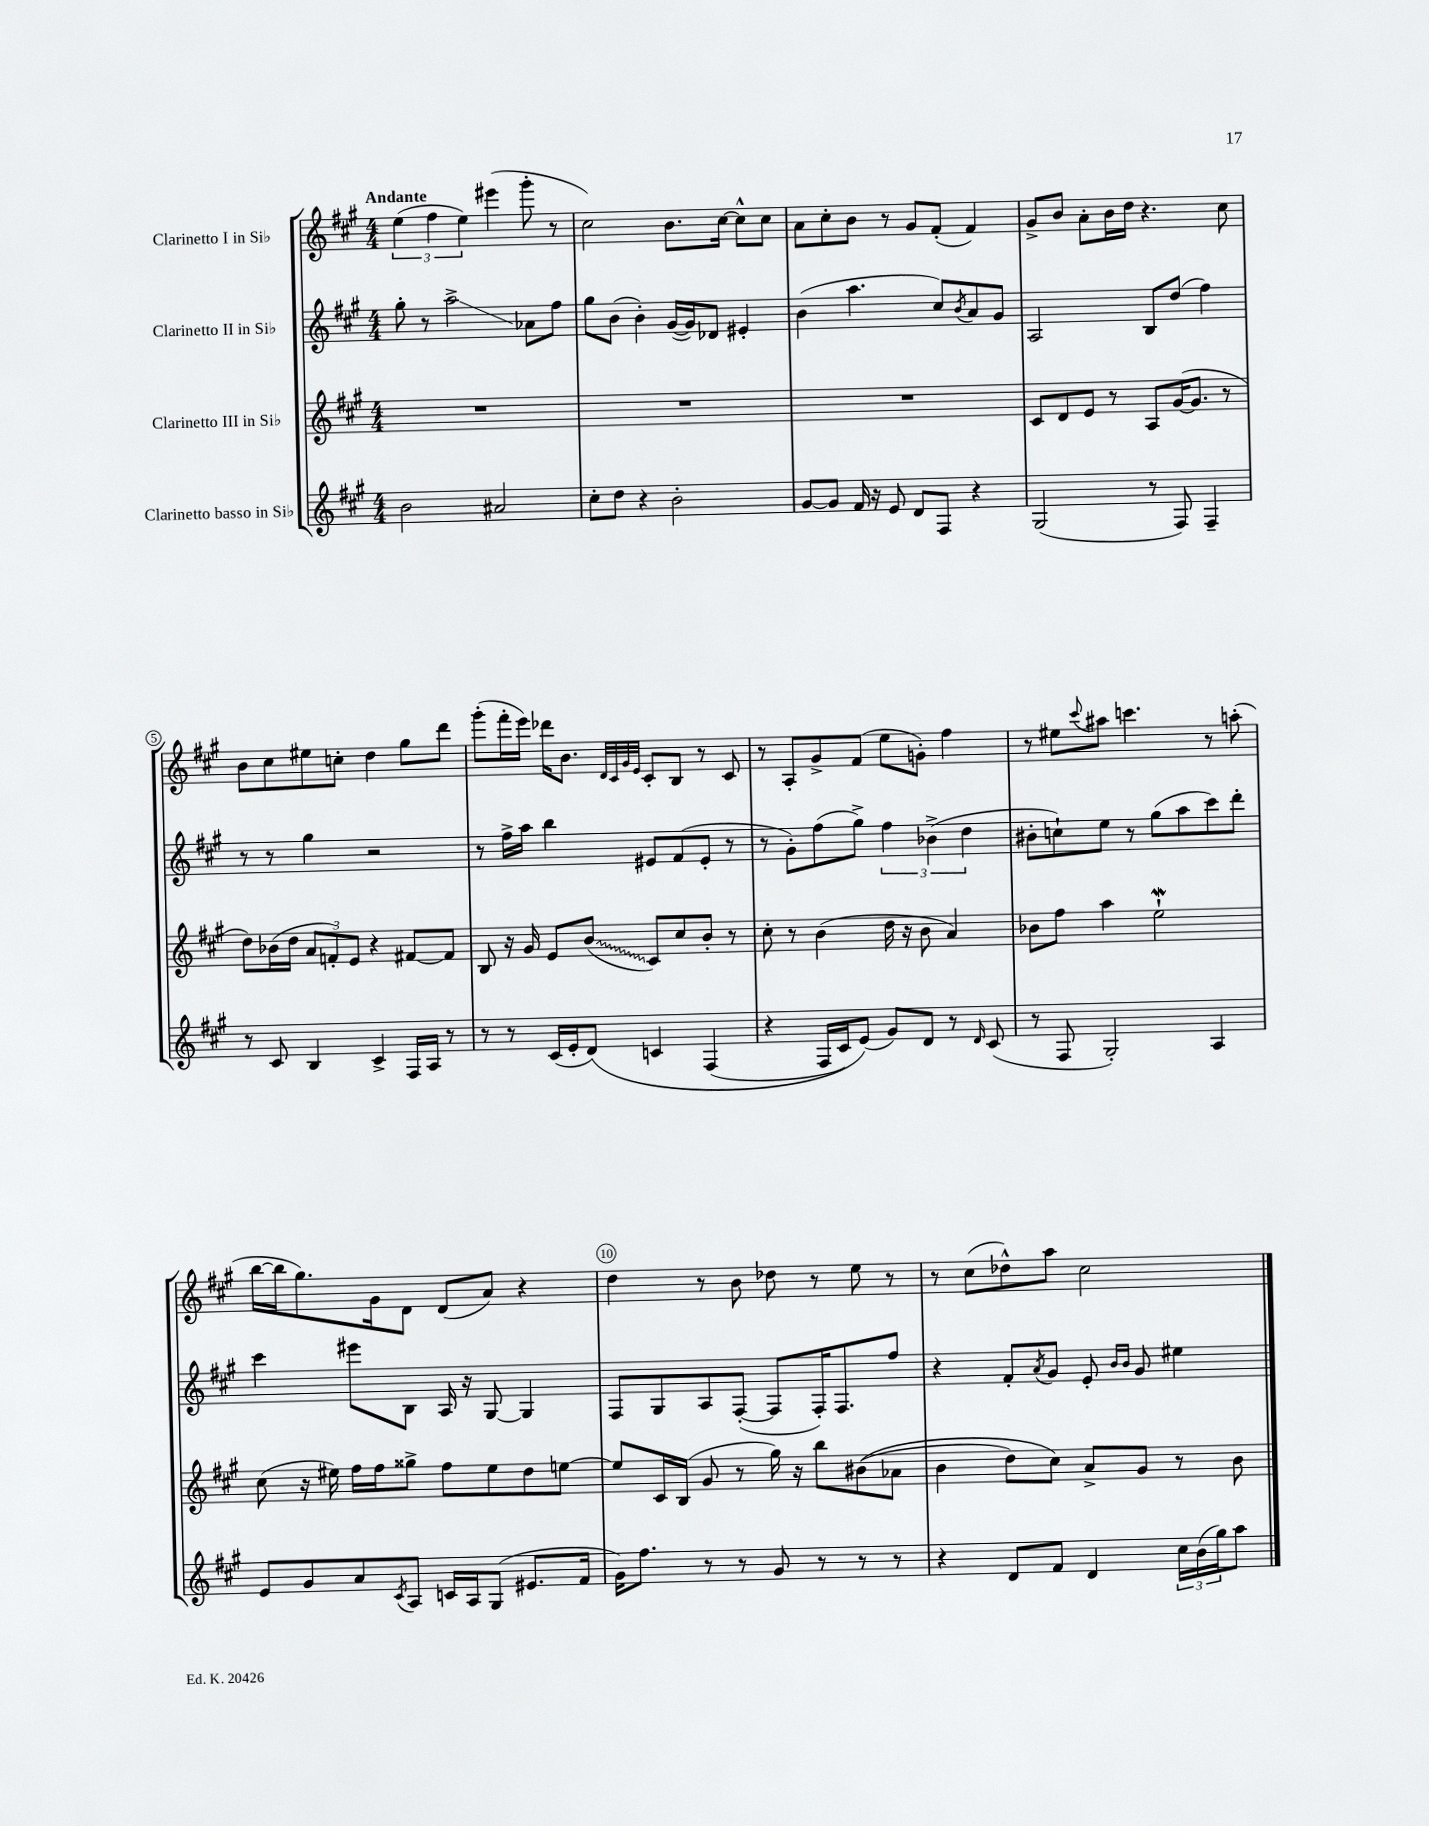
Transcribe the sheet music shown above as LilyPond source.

<<
\new StaffGroup <<
\new Staff = "s0" \with { instrumentName = "Clarinetto I in Sib" } {
    \clef treble \key a \major \numericTimeSignature \time 4/4 \tempo "Andante"
    \tuplet 3/2 { e''4( fis''4 e''4) } eis'''4( gis'''8-. r8 |
    cis''2) b'8. cis''16~ cis''8-^ cis''8 |
    a'8 cis''8-. b'8 r8 gis'8 fis'8-.( fis'4) |
    gis'8-> b'8 a'8-. b'16 d''16 r4. cis''8 |
    b'8 cis''8 eis''8 c''8-. d''4 gis''8 d'''8 |
    gis'''8-.( fis'''16-. e'''16) des'''16 b'8. \grace { d'32 cis'32 gis'32 e'32 } cis'8-. b8 r8 cis'8 |
    r8 a8-. gis'8-> fis'8( e''8 g'8-.) fis''4 |
    r8 eis''8 \appoggiatura { cis'''8 } ais''8 c'''4. r8 a''8-.( |
    b''16~ b''16 gis''8.) gis'16 d'8 d'8( a'8) r4 |
    d''4 r8 b'8 des''8 r8 e''8 r8 |
    r8 cis''8( des''8-^) a''8 cis''2 \bar "|." |
}
\new Staff = "s1" \with { instrumentName = "Clarinetto II in Sib" } {
    \clef treble \key a \major \numericTimeSignature \time 4/4
    gis''8-. r8 a''2->\glissando aes'8 fis''8 |
    gis''8 b'8( b'4-.) gis'16~( gis'16) des'8 eis'4-. |
    b'4( a''4. cis''8) \acciaccatura { b'8 } a'8 gis'8 |
    a2 b8 d''8( fis''4) |
    r8 r8 gis''4 r2 |
    r8 fis''16-> a''16 b''4 eis'8 fis'8( eis'8-. r8 |
    r8 gis'8-.) fis''8( gis''8->) \tuplet 3/2 { fis''4 bes'4->( d''4 } |
    bis'8-. c''8-!) e''8 r8 gis''8( a''8 cis'''8) d'''8-. |
    cis'''4 eis'''8 b8 a16 r16 gis8~ gis4 |
    fis8 gis8 a8 fis8~-.( fis8 fis16-.) fis8. fis''8 |
    r4 fis'8-. \acciaccatura { a'8 } gis'8 e'8-. \grace { b'16 b'16 } gis'8 eis''4 \bar "|." |
}
\new Staff = "s2" \with { instrumentName = "Clarinetto III in Sib" } {
    \clef treble \key a \major \numericTimeSignature \time 4/4
    R1 |
    R1 |
    R1 |
    cis'8 d'8 e'8 r8 a8 gis'16~( gis'8. r8 |
    d''8) bes'16( d''16 \tuplet 3/2 { a'8 f'8-.) e'8 } r4 fis'8~ fis'8 |
    b8 r16 gis'16 e'8 \once \override Glissando.style = #'zigzag b'8\glissando( cis'8) cis''8 b'8-. r8 |
    cis''8-. r8 b'4( d''16 r16 b'8 a'4) |
    bes'8 fis''8 a''4 e''2-!\mordent |
    cis''8( r16 eis''16) fis''16 fis''16 gisis''8-> fis''8 eis''8 d''8 e''8~ |
    e''8 cis'16 b16( gis'8 r8 gis''16) r16 b''8 bis'8(\( aes'8 |
    b'4 d''8) cis''8\) a'8-> gis'8 r8 b'8 \bar "|." |
}
\new Staff = "s3" \with { instrumentName = "Clarinetto basso in Sib" } {
    \clef treble \key a \major \numericTimeSignature \time 4/4
    b'2 ais'2 |
    cis''8-. d''8 r4 b'2-. |
    gis'8~ gis'8 fis'16 r16 e'8 d'8 fis8 r4 |
    gis2( r8 fis8) fis4-- |
    r8 cis'8 b4 cis'4-> fis16 a16 r8 |
    r8 r8 cis'16( e'16-. d'8)\( c'4 fis4( |
    r4 fis16 cis'16) e'8(\) gis'8) d'8 r8 \grace { d'16 } cis'8( |
    r8 fis8 gis2-.) a4 |
    e'8 gis'8 a'8 \acciaccatura { cis'8 } a8 c'16 a16 gis8( eis'8. fis'16 |
    gis'16) fis''8. r8 r8 gis'8 r8 r8 r8 |
    r4 d'8 fis'8 d'4 \tuplet 3/2 { cis''16 b'16( gis''16) } a''8 \bar "|." |
}
>>
>>
\layout { \context { \Score \override BarNumber.break-visibility = ##(#f #t #t) barNumberVisibility = #(every-nth-bar-number-visible 5) \override BarNumber.stencil = #(make-stencil-circler 0.1 0.3 ly:text-interface::print) } }
